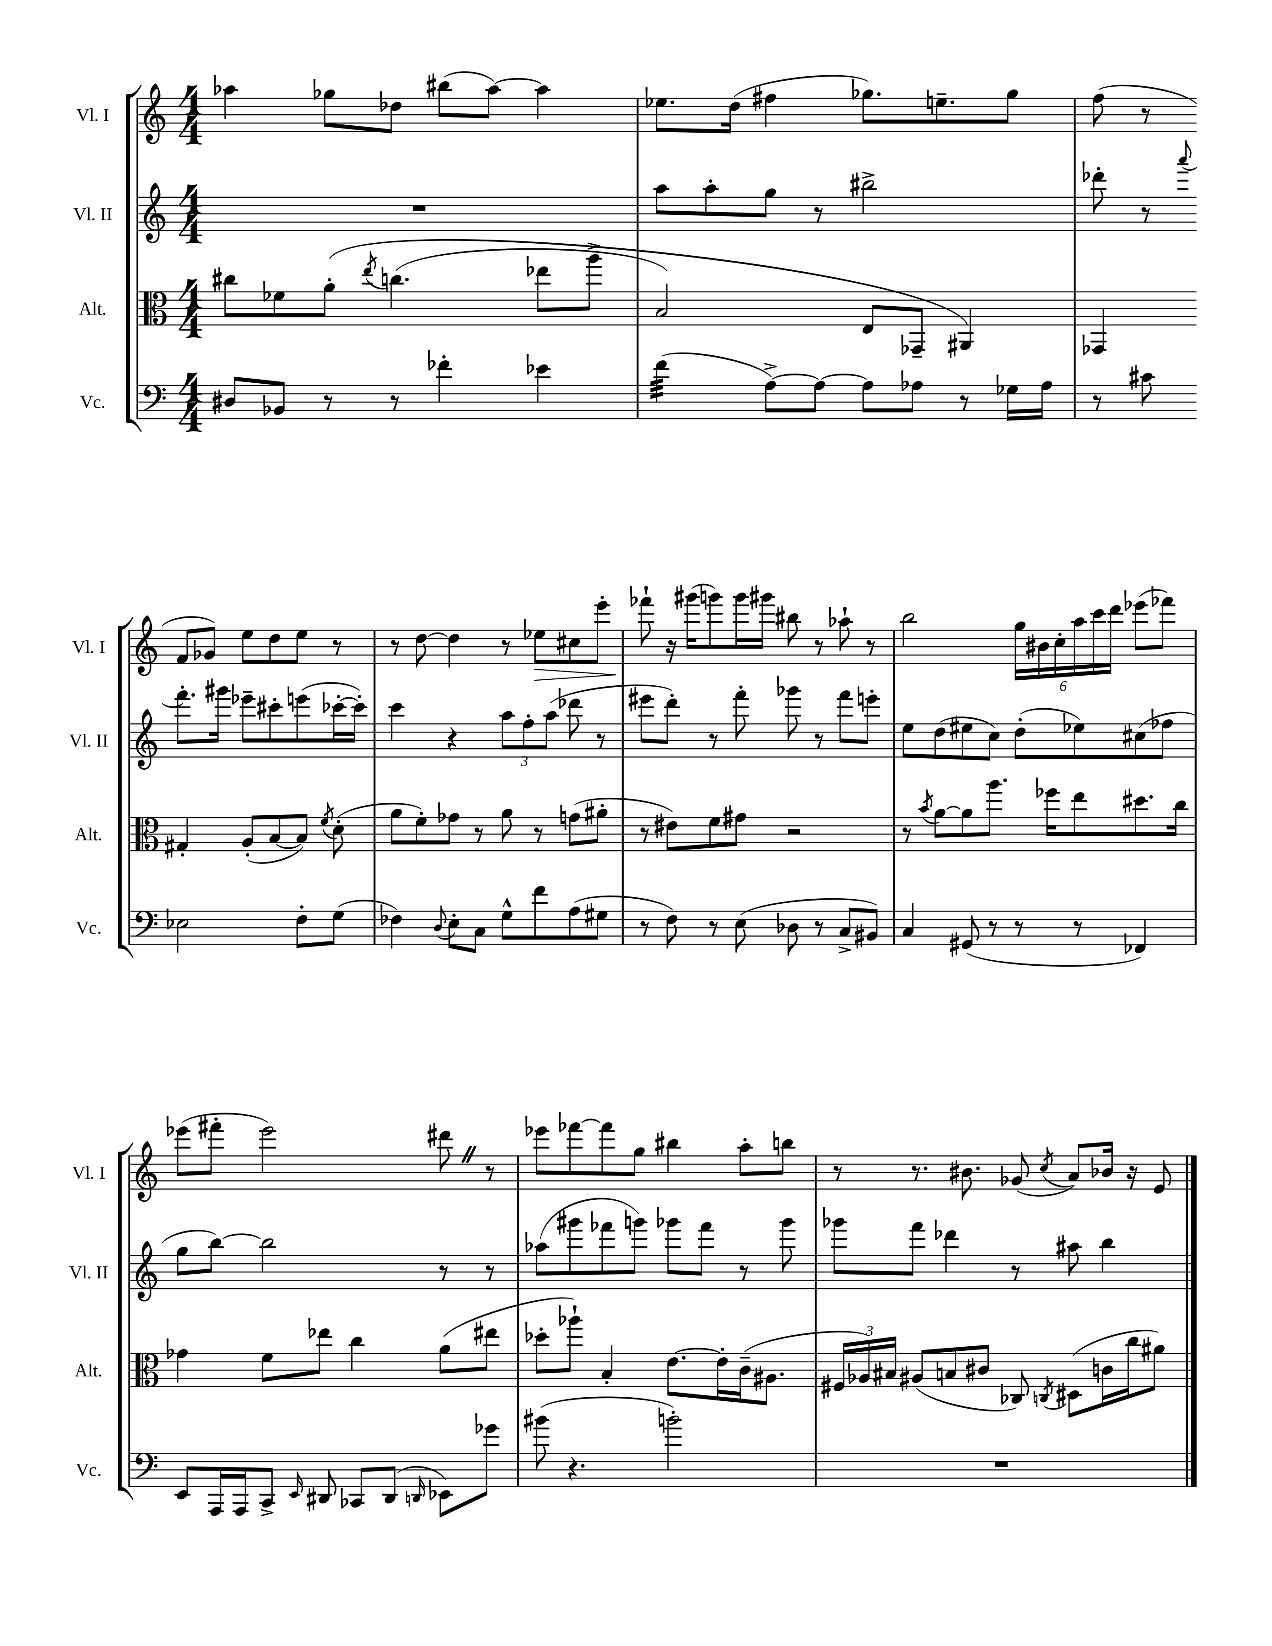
<<
\new StaffGroup <<
\new Staff = "s0" \with { instrumentName = "Vl. I" shortInstrumentName = "Vl. I" } {
    \clef treble \key c \major \numericTimeSignature \time 4/4
    \autoBeamOff aes''4 ges''8[ des''8] bis''8[( aes''8]~) aes''4 |
    ees''8.[ d''16]( fis''4 ges''8.[) e''8.-- ges''8] |
    f''8( r8 f'8[ ges'8]) e''8[ d''8 e''8] r8 |
    r8 d''8~ d''4 r8 ees''8[\> cis''8 e'''8]-. |
    fes'''8-!\! r16 gis'''16[( g'''8) g'''16 gis'''16] bis''8 r8 aes''8-! r8 |
    b''2 \tuplet 6/4 { g''16[ bis'16 c''16-. a''16 c'''16 d'''16] } ees'''8[( fes'''8]) |
    ees'''8[( fis'''8]-. ees'''2) dis'''8 \once \override BreathingSign.text = \markup { \musicglyph "scripts.caesura.straight" } \breathe r8 |
    ees'''8[ fes'''8~ fes'''8 g''8] bis''4 a''8[-. b''8] |
    r8 r8. bis'8. ges'8( \acciaccatura { c''8 } a'8[) bes'16] r16 e'8 \bar "|." |
}
\new Staff = "s1" \with { instrumentName = "Vl. II" shortInstrumentName = "Vl. II" } {
    \clef treble \key c \major \numericTimeSignature \time 4/4
    \autoBeamOff R1 |
    a''8[ a''8-. g''8] r8 bis''2-> |
    des'''8-. r8 \appoggiatura { a'''8 } f'''8.[-. gis'''16] ees'''8[-- cis'''8-. e'''8( ces'''16~-. ces'''16]-.) |
    c'''4 r4 \tuplet 3/2 { a''8[ f''8-. a''8]( } des'''8 r8 |
    eis'''8[ d'''8]-.) r8 f'''8-. ges'''8 r8 f'''8[ e'''8]-. |
    e''8[ d''8( eis''8 c''8]) d''8[-.( ees''8) cis''8( fes''8] |
    g''8[ b''8]~) b''2 r8 r8 |
    aes''8[( gis'''8 fes'''8 g'''8]) ges'''8[ fes'''8] r8 ges'''8 |
    ges'''8[ f'''8] des'''4 r8 ais''8 b''4 \bar "|." |
}
\new Staff = "s2" \with { instrumentName = "Alt." shortInstrumentName = "Alt." } {
    \clef alto \key c \major \numericTimeSignature \time 4/4
    \autoBeamOff cis''8[ fes'8 a'8]-.\( \acciaccatura { e''8 } c''4.( ees''8[ a''8]-> |
    b2) e8[ ges,8]-- ais,4\) |
    ges,4 gis4-. a8[-.( b8~ b8]) \acciaccatura { f'8 } d'8-.( |
    a'8[ f'8-.) ges'8] r8 a'8 r8 g'8[( ais'8]-. |
    r8 eis'8[) f'8 gis'8] r2 |
    r8 \acciaccatura { b'8 } a'8[~ a'8 a''8.] fes''16[ e''8 dis''8. c''16] |
    ges'4 f'8[ ees''8] c''4 a'8[( eis''8] |
    des''8[-. aes''8]-!) b4-. e'8.[~ e'16-. c'16--( ais8.] |
    \tuplet 3/2 { fis16[ aes16) bis16] } ais8[( b8 cis'8] ces8) \acciaccatura { c8 } dis8[( c'16 c''16 ais'8]) \bar "|." |
}
\new Staff = "s3" \with { instrumentName = "Vc." shortInstrumentName = "Vc." } {
    \clef bass \key c \major \numericTimeSignature \time 4/4
    \autoBeamOff dis8[ bes,8] r8 r8 fes'4-. ees'4 |
    f'4:32( a8[~->) a8]~ a8[ aes8] r8 ges16[ aes16] |
    r8 cis'8 ees2 f8[-. g8]( |
    fes4) \appoggiatura { d8 } e8[-. c8] g8[-^ f'8 a8( gis8] |
    r8 f8) r8 e8( des8 r8 c8[-> bis,8]) |
    c4 gis,8( r8 r8 r8 fes,4) |
    e,8[ a,,16 a,,16 c,8]-> \grace { e,16 } dis,8 ces,8[ dis,8]( \grace { d,16 } ees,8[) ges'8] |
    bis'8( r4. b'2-.) |
    R1 \bar "|." |
}
>>
>>
\layout { \context { \Score \remove "Bar_number_engraver" } }
